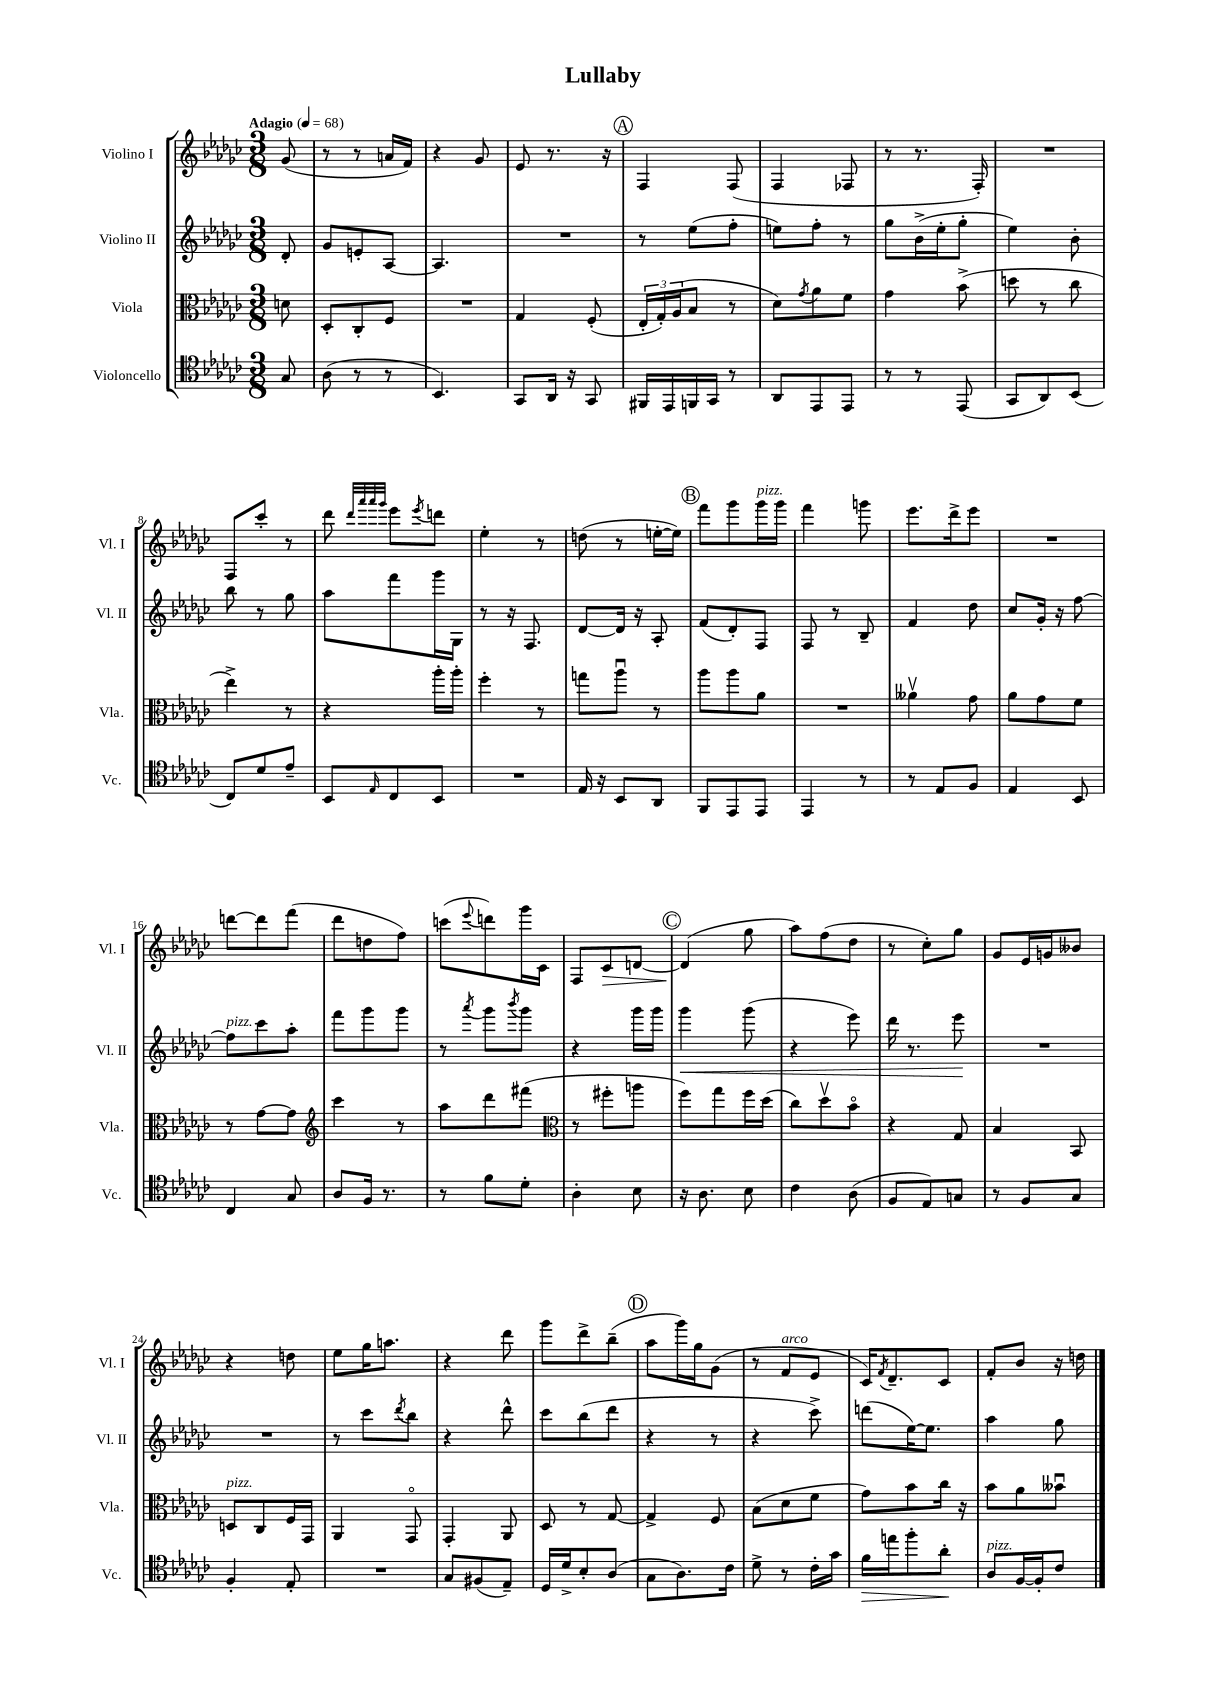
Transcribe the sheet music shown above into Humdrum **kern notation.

**kern	**dynam	**kern	**kern	**dynam	**kern	**dynam
*part4	*part4	*part3	*part2	*part2	*part1	*part1
*staff4	*staff4	*staff3	*staff2	*staff2	*staff1	*staff1
*I"Violoncello	*	*I"Viola	*I"Violino II	*	*I"Violino I	*
*I'Vc.	*	*I'Vla.	*I'Vl. II	*	*I'Vl. I	*
*clefC4	*	*clefC3	*clefG2	*	*clefG2	*
*k[b-e-a-d-g-c-]	*	*k[b-e-a-d-g-c-]	*k[b-e-a-d-g-c-]	*	*k[b-e-a-d-g-c-]	*
*M3/8	*	*M3/8	*M3/8	*	*M3/8	*
*MM68	*	*MM68	*MM68	*	*MM68	*
=	=	=	=	=	=	=
!	!	!	!	!	!LO:TX:a:B:t=Adagio	!
8G-/	.	8dn\	8d-'/	.	(8g-/	.
=1	=1	=1	=1	=1	=1	=1
(8A-\	.	8D-'/L	8g-/L	.	8r	.
8r	.	8C-'/	8en'/	.	8r	.
8r	.	8F/J	[8A-/J	.	16an/LL	.
.	.	.	.	.	16f/JJ)	.
=2	=2	=2	=2	=2	=2	=2
4.BB-/)	.	4.r	4.A-/]	.	4r	.
.	.	.	.	.	8g-/	.
=3	=3	=3	=3	=3	=3	=3
8GG-/L	.	4G-/	4.r	.	8e-/	.
16AA-/Jk	.	.	.	.	8.r	.
16r	.	.	.	.	.	.
8GG-/	.	(8F'/	.	.	.	.
.	.	.	.	.	16r	.
!!LO:REH:place=s1:t=A
=4	=4	=4	=4	=4	=4	=4
16FF#X/LL	.	24E-'/LL	8r	.	4F/	.
.	.	24G-'/)	.	.	.	.
16EE-/	.	.	.	.	.	.
.	.	(24A-/J	.	.	.	.
16FFn/	.	8B-/J	(8ee-\L	.	.	.
16GG-/JJ	.	.	.	.	.	.
8r	.	8r	8ff'\J	.	(8F/	.
=5	=5	=5	=5	=5	=5	=5
8AA-/L	.	8d-\L)	8een\L)	.	4F/	.
.	.	8qg-/	.	.	.	.
8EE-/	.	8a-\	8ff'\J	.	.	.
8EE-/J	.	8f\J	8r	.	8F-X/	.
=6	=6	=6	=6	=6	=6	=6
8r	.	4g-\	8gg-\L	.	8r	.
8r	.	.	(16b-^\L	.	8.r	.
.	.	.	16ee-'\J	.	.	.
(8EE-/	.	(8b-^\	8gg-'\J	.	.	.
.	.	.	.	.	16F'/)	.
=7	=7	=7	=7	=7	=7	=7
8GG-/L	.	8ddn\	4ee-\)	.	4.r	.
8AA-/)	.	8r	.	.	.	.
(8BB-/J	.	8cc-\	8b-'\	.	.	.
!!LO:LB:g=z
=8	=8	=8	=8	=8	=8	=8
8C-/L)	.	4ee-^\)	8bb-\	.	8F/L	.
8d-/	.	.	8r	.	8ccc-'/J	.
8e-~/J	.	8r	8gg-\	.	8r	.
=9	=9	=9	=9	=9	=9	=9
8BB-/L	.	4r	8aa-\L	.	8ddd-\	.
.	.	.	.	.	32qqddd-/LLL	.
.	.	.	.	.	32qqaaa-/	.
.	.	.	.	.	32qqaaa-/	.
16qqE-/	.	.	.	.	32qqggg-/JJJ	.
8C-/	.	.	8fff\	.	8eee-\L	.
.	.	.	.	.	8qeee-/	.
8BB-/J	.	16aa-'\LL	16ggg-\L	.	8dddn\J	.
.	.	16aa-'\JJ	16G-\JJ	.	.	.
=10	=10	=10	=10	=10	=10	=10
4.r	.	4ff'\	8r	.	4ee-'\	.
.	.	.	16r	.	.	.
.	.	.	8.F/	.	.	.
.	.	8r	.	.	8r	.
=11	=11	=11	=11	=11	=11	=11
16E-/	.	8ggn\L	[8d-/L	.	(8ddn\	.
16r	.	.	.	.	.	.
8BB-/L	.	8aa-u\J	16d-/Jk]	.	8r	.
.	.	.	16r	.	.	.
8AA-/J	.	8r	8A-'/	.	[16een'\LL	.
.	.	.	.	.	16ee\JJ])	.
!!LO:REH:place=s1:t=B
=12	=12	=12	=12	=12	=12	=12
8FF/L	.	8aa-\L	(8f/L	.	8fff\L	.
8EE-/	.	8aa-\	8d-'/)	.	8ggg-\	.
!	!	!	!	!	!LO:TX:a:i:t=pizz.	!
8EE-/J	.	8a-\J	8F/J	.	16ggg-\L	.
.	.	.	.	.	16ggg-\JJ	.
=13	=13	=13	=13	=13	=13	=13
4EE-/	.	4.r	8F/	.	4fff\	.
.	.	.	8r	.	.	.
8r	.	.	8B-~/	.	8gggn\	.
=14	=14	=14	=14	=14	=14	=14
8r	.	4a--Xv\	4f/	.	8.eee-\L	.
8E-/L	.	.	.	.	.	.
.	.	.	.	.	16ddd-^\k	.
8F/J	.	8g-\	8dd-\	.	8eee-\J	.
=15	=15	=15	=15	=15	=15	=15
4E-/	.	8a-\L	8cc-/L	.	4.r	.
.	.	8g-\	16g-'/Jk	.	.	.
.	.	.	16r	.	.	.
8BB-/	.	8f\J	[8ff\	.	.	.
!!LO:LB:g=z
=16	=16	=16	=16	=16	=16	=16
!	!	!	!LO:TX:a:i:t=pizz.	!	!	!
4C-/	.	8r	8ff\L]	.	[8dddn\L	.
.	.	[8g-\L	8ccc-\	.	8ddd\]	.
8G-/	.	8g-\J]	8aa-'\J	.	(8fff\J	.
=17	=17	=17	=17	=17	=17	=17
*	*	*clefG2	*	*	*	*
8A-/L	.	4ccc-\	8fff\L	.	8ddd-\L	.
16F/Jk	.	.	8ggg-\	.	8ddn\	.
8.r	.	.	.	.	.	.
.	.	8r	8ggg-\J	.	8ff\J)	.
=18	=18	=18	=18	=18	=18	=18
8r	.	8aa-\L	8r	.	(8cccn\L	.
.	.	.	8qaaa-/	.	8qqeee-/	.
8f\L	.	8ddd-\	8ggg-\L	.	8dddn\)	.
.	.	.	8qbbb-/	.	.	.
8d-'\J	.	(8fff#X\J	8ggg-\J	.	16ggg-\L	.
.	.	.	.	.	16c-\JJ	.
=19	=19	=19	=19	=19	=19	=19
*	*	*clefC3	*	*	*	*
4A-'\	.	8r	4r	.	8F/L	.
!	!	!	!	!	!	!LO:HP:b
.	.	8ff#X'\L	.	.	8c-/	>
8B-\	.	8aan\J	16ggg-\LL	.	[8dn/J	.
.	.	.	16ggg-\JJ	.	.	.
!!LO:REH:place=s1:t=C
=20	=20	=20	=20	=20	=20	=20
!	!	!	!	!LO:HP:b	!	!
16r	.	8ff\L)	4ggg-\	<	(4d/]	.
8.A-\	.	.	.	.	.	.
.	.	8gg-\	.	.	.	.
8B-\	.	16ff\L	(8ggg-\	.	8gg-\	]
.	.	(16dd-\JJ	.	.	.	.
=21	=21	=21	=21	=21	=21	=21
4c-\	.	8cc-\L)	4r	.	8aa-\L)	.
.	.	8dd-v\	.	.	(8ff\	.
(8A-\	.	8b-\J	8eee-\)	.	8dd-\J	.
=22	=22	=22	=22	=22	=22	=22
8F/L	.	4r	16ddd-\	.	8r	.
.	.	.	8.r	.	.	.
8E-/)	.	.	.	.	8cc-'\L)	.
8Gn/J	.	8G-/	8eee-\	.	8gg-\J	.
.	.	.	.	[	.	.
=23	=23	=23	=23	=23	=23	=23
8r	.	4B-/	4.r	.	8g-/L	.
8F/L	.	.	.	.	16e-/L	.
.	.	.	.	.	16gn/J	.
8G-/J	.	8BB-/	.	.	8b--X/J	.
!!LO:LB:g=z
=24	=24	=24	=24	=24	=24	=24
!	!	!LO:TX:a:i:t=pizz.	!	!	!	!
4F'/	.	8Dn/L	4.r	.	4r	.
.	.	8C-/	.	.	.	.
8E-'/	.	16F/L	.	.	8ddn\	.
.	.	16GG-/JJ	.	.	.	.
=25	=25	=25	=25	=25	=25	=25
4.r	.	4AA-/	8r	.	8ee-\L	.
.	.	.	8ccc-\L	.	16gg-\K	.
.	.	.	.	.	8.aan\J	.
.	.	.	8qddd-/	.	.	.
.	.	8GG-/	8bb-\J	.	.	.
=26	=26	=26	=26	=26	=26	=26
8G-/L	.	4GG-'/	4r	.	4r	.
(8F#X/	.	.	.	.	.	.
8E-~/J)	.	8AA-/	8ddd-^^\	.	8ddd-\	.
=27	=27	=27	=27	=27	=27	=27
16D-/LL	.	8D-/	8ccc-\L	.	8ggg-\L	.
16d-^/J	.	.	.	.	.	.
8B-'/	.	8r	(8bb-\	.	8ddd-^\	.
(8A-/J	.	[8G-/	8ddd-\J	.	(8bb-~\J	.
!!LO:REH:place=s1:t=D
=28	=28	=28	=28	=28	=28	=28
8G-\L	.	4G-^/]	4r	.	8aa-\L	.
8.A-\)	.	.	.	.	16ggg-\L)	.
.	.	.	.	.	16gg-\J	.
.	.	8F/	8r	.	(8g-\J	.
16c-\Jk	.	.	.	.	.	.
=29	=29	=29	=29	=29	=29	=29
8d-^\	.	(8B-\L	4r	.	8r	.
!	!	!	!	!	!LO:TX:a:i:t=arco	!
8r	.	8d-\	.	.	8f/L	.
16c-'\LL	.	8f\J	8ccc-^\)	.	8e-/J	.
16g-\JJ	.	.	.	.	.	.
=30	=30	=30	=30	=30	=30	=30
!	!LO:HP:b	!	!	!	!	!
16f\LL	>	8g-\L)	(8dddn\L	.	16c-/KL)	.
.	.	.	.	.	8qf/	.
16een\J	.	.	.	.	8.d-~/	.
8ff'\	.	8b-\	[16ee-\K)	.	.	.
.	.	.	8.ee-\J]	.	.	.
8a-'\J	.	16cc-\Jk	.	.	8c-/J	.
.	.	16r	.	.	.	.
.	]	.	.	.	.	.
=31	=31	=31	=31	=31	=31	=31
!LO:TX:a:i:t=pizz.	!	!	!	!	!	!
8A-/L	.	8b-\L	4aa-\	.	8f'/L	.
[16F/L	.	8a-\	.	.	8b-/J	.
16F'/J]	.	.	.	.	.	.
8c-/J	.	8b--Xu\J	8gg-\	.	16r	.
.	.	.	.	.	16ddn\	.
==	==	==	==	==	==	==
*-	*-	*-	*-	*-	*-	*-
